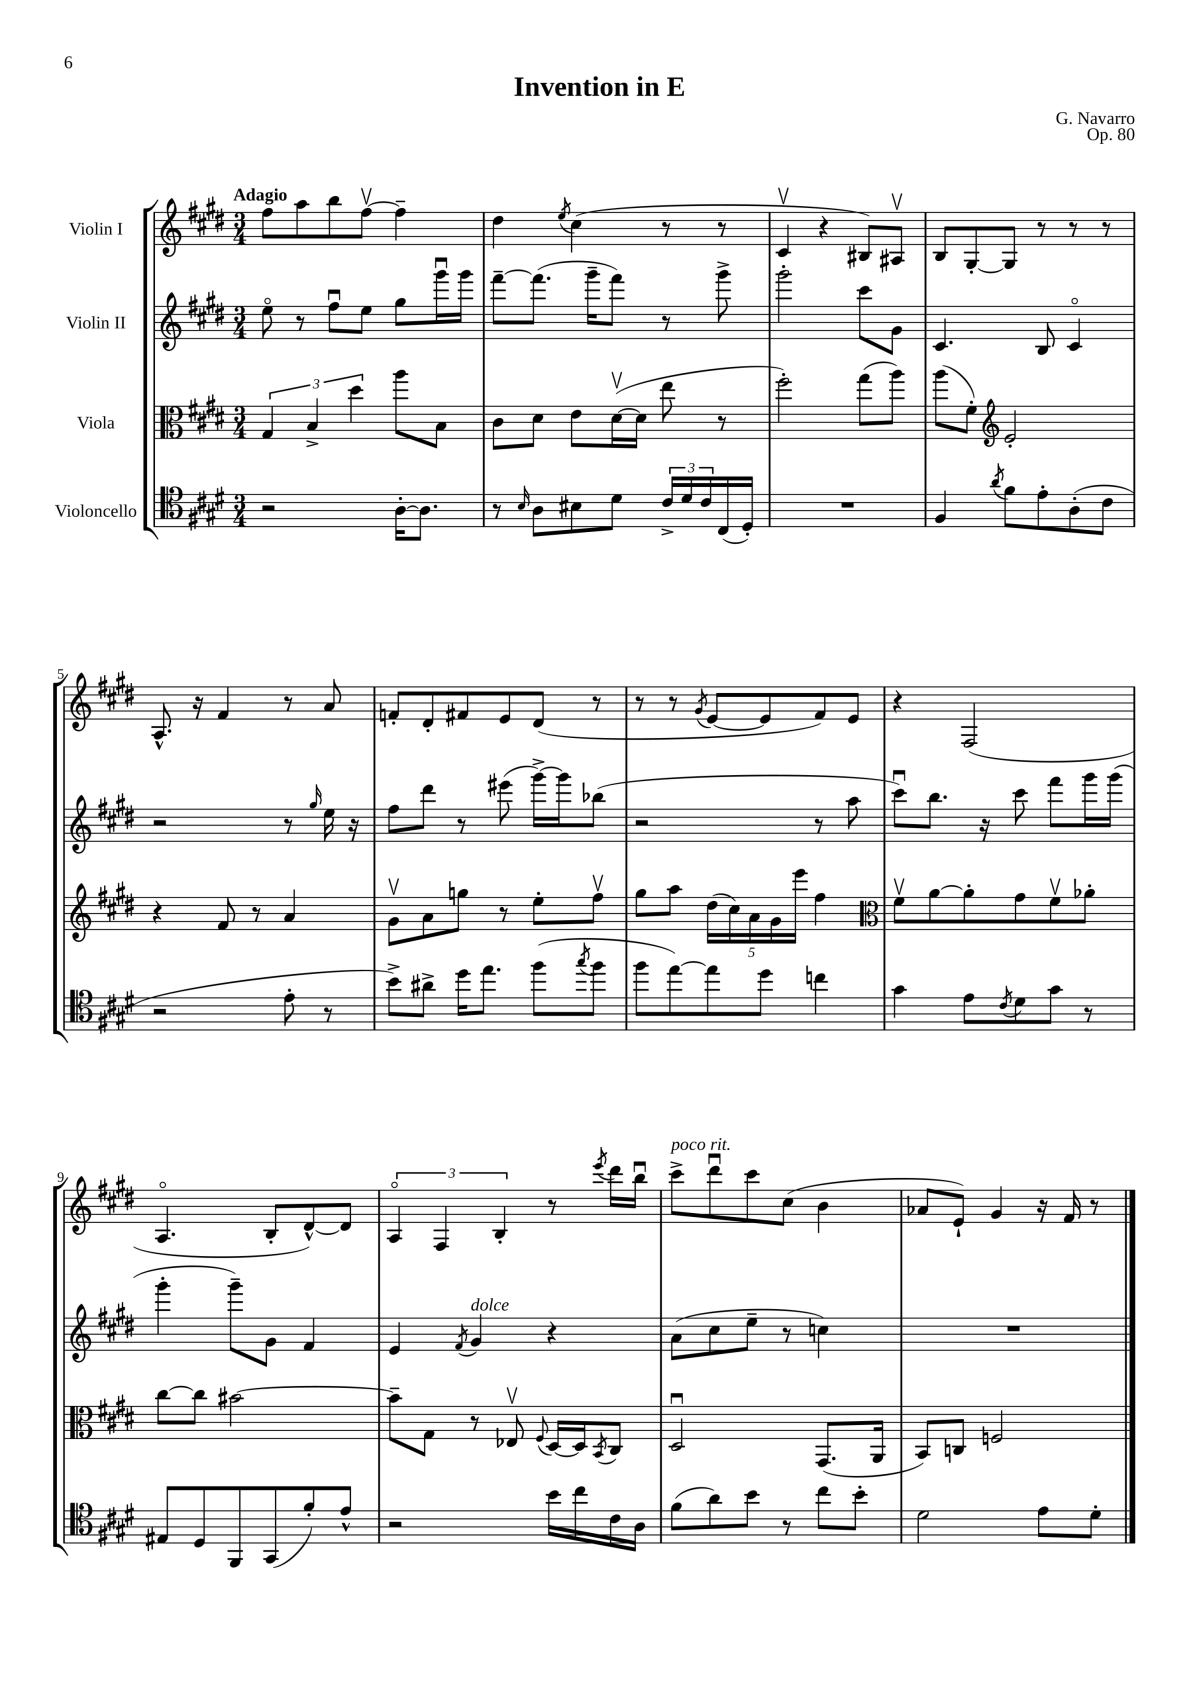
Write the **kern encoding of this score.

**kern	**kern	**kern	**kern
*part4	*part3	*part2	*part1
*staff4	*staff3	*staff2	*staff1
*I"Violoncello	*I"Viola	*I"Violin II	*I"Violin I
*clefC4	*clefC3	*clefG2	*clefG2
*k[f#c#g#d#]	*k[f#c#g#d#]	*k[f#c#g#d#]	*k[f#c#g#d#]
*M3/4	*M3/4	*M3/4	*M3/4
=1	=1	=1	=1
!	!	!	!LO:TX:a:B:t=Adagio
2r	6G#/	8ee\	8ff#\L
.	.	8r	8aa\
.	6B^/	.	.
.	.	8ff#u\L	8bb\
.	6dd#\	.	.
.	.	8ee\J	[8ff#v\J
[16A'\KL	8aa\L	8gg#\L	4ff#~\]
8.A\J]	.	.	.
.	8B\J	16ggg#u\L	.
.	.	16ggg#\JJ	.
=2	=2	=2	=2
8r	8c#\L	[8fff#~\L	4dd#\
16qqB/	.	.	.
8A\L	8d#\J	(8.fff#\J]	.
.	.	.	8qee/
8B#X\	8e\L	.	(4cc#\
.	.	16ggg#~\KL	.
8d#\J	([16d#v\L	8fff#\J)	.
.	16d#\JJ]	.	.
24c#^/LL	8ee\	8r	8r
24d#/	.	.	.
24c#/	.	.	.
(16C#/	8r	8ggg#^\	8r
16D#'/JJ)	.	.	.
=3	=3	=3	=3
2.r	2ff#'\)	2ggg#'\	4c#v/
.	.	.	4r
.	(8gg#\L	8ccc#\L	8B#X/L)
.	8aa\J)	8g#\J	8A#Xv/J
=4	=4	=4	=4
4F#/	(8aa\L	4.c#/	8B/L
.	8f#'\J)	.	[8G#'/
8qa/	.	.	.
*	*clefG2	*	*
8f#\L	2e'/	.	8G#/J]
8e'\	.	8B/	8r
(8A'\	.	4c#/	8r
8c#\J	.	.	8r
!!LO:LB:g=z
=5	=5	=5	=5
2r	4r	2r	8.A^^/
.	.	.	16r
.	8f#/	.	4f#/
.	8r	.	.
8e'\	4a/	8r	8r
.	.	16qqgg#/	.
8r	.	16ee\	8a/
.	.	16r	.
=6	=6	=6	=6
8b^\L)	8g#v\L	8ff#\L	8fn'/L
8a#X^\J	8a\	8ddd#\J	8d#'/
16dd#\KL	8ggn\J	8r	8f#X/
8.ee\J	.	.	.
.	8r	(8eee#X\	8e/
(8ff#\L	8ee'\L	[16ggg#^\LL)	(8d#/J
.	.	16ggg#\J]	.
8qgg#/	.	.	.
8ff#\J	8ff#v\J	(8bb-X\J	8r
=7	=7	=7	=7
8ff#\L	8gg#\L	2r	8r
[8ee\)	8aa\J	.	8r
.	.	.	8qg#/
8ee\]	(20dd#\LL	.	[8e/L
.	20cc#\)	.	.
.	20a\	.	.
8dd#\J	.	.	8e/]
.	20g#\	.	.
.	20eee\JJ	.	.
4ccn\	4ff#\	8r	8f#/)
.	.	8aa\	8e/J
=8	=8	=8	=8
*	*clefC3	*	*
4g#\	8f#v\L	8ccc#u\L)	4r
.	[8a\	8.bb\J	.
8e\L	8a'\]	.	(2F#/
.	.	16r	.
8qc#/	.	.	.
8d#\	8g#\	8ccc#\	.
8g#\J	8f#v\	8fff#\L	.
8r	8a-X'\J	16ggg#\L	.
.	.	(16ggg#\JJ	.
!!LO:LB:g=z
=9	=9	=9	=9
8E#X/L	[8cc#\L	4ggg#'\	4.A/
8D#/	8cc#\J]	.	.
8FF#/	[2b#X\	8ggg#~\L)	.
(8GG#/	.	8g#\J	8B'/L
8f#'/)	.	4f#/	[8d#^^/)
8e^^/J	.	.	8d#/J]
=10	=10	=10	=10
2r	8b#~\L]	4e/	6A/
.	8G#\J	.	.
.	.	.	6F#/
.	.	8qf#/	.
!	!	!LO:TX:a:i:t=dolce	!
.	8r	4g#/	.
.	.	.	6B'/
.	8E-Xv/	.	.
.	8qqF#/	.	.
16b\LL	[16D#/LL	4r	8r
16cc#\	16D#/J]	.	.
.	8qBB/	.	8qeee/
16c#\	8C#/J	.	16ddd#\LL
16A\JJ	.	.	16bbu\JJ
=11	=11	=11	=11
!	!	!	!LO:TX:a:i:t=poco rit.
(8f#\L	2D#u/	(8a\L	8ccc#^\L
8a\)	.	8cc#\	8ddd#u\
8b\J	.	8ee~\J	8ccc#\
8r	.	8r	(8cc#\J
8cc#\L	(8.GG#/L	4ccn\)	4b\
8b'\J	.	.	.
.	16AA/Jk	.	.
=12	=12	=12	=12
2d#\	8BB/L)	2.r	8a-X/L
.	8Cn/J	.	8e`/J)
.	2Fn/	.	4g#/
8e\L	.	.	16r
.	.	.	16f#/
8d#'\J	.	.	8r
==	==	==	==
*-	*-	*-	*-
